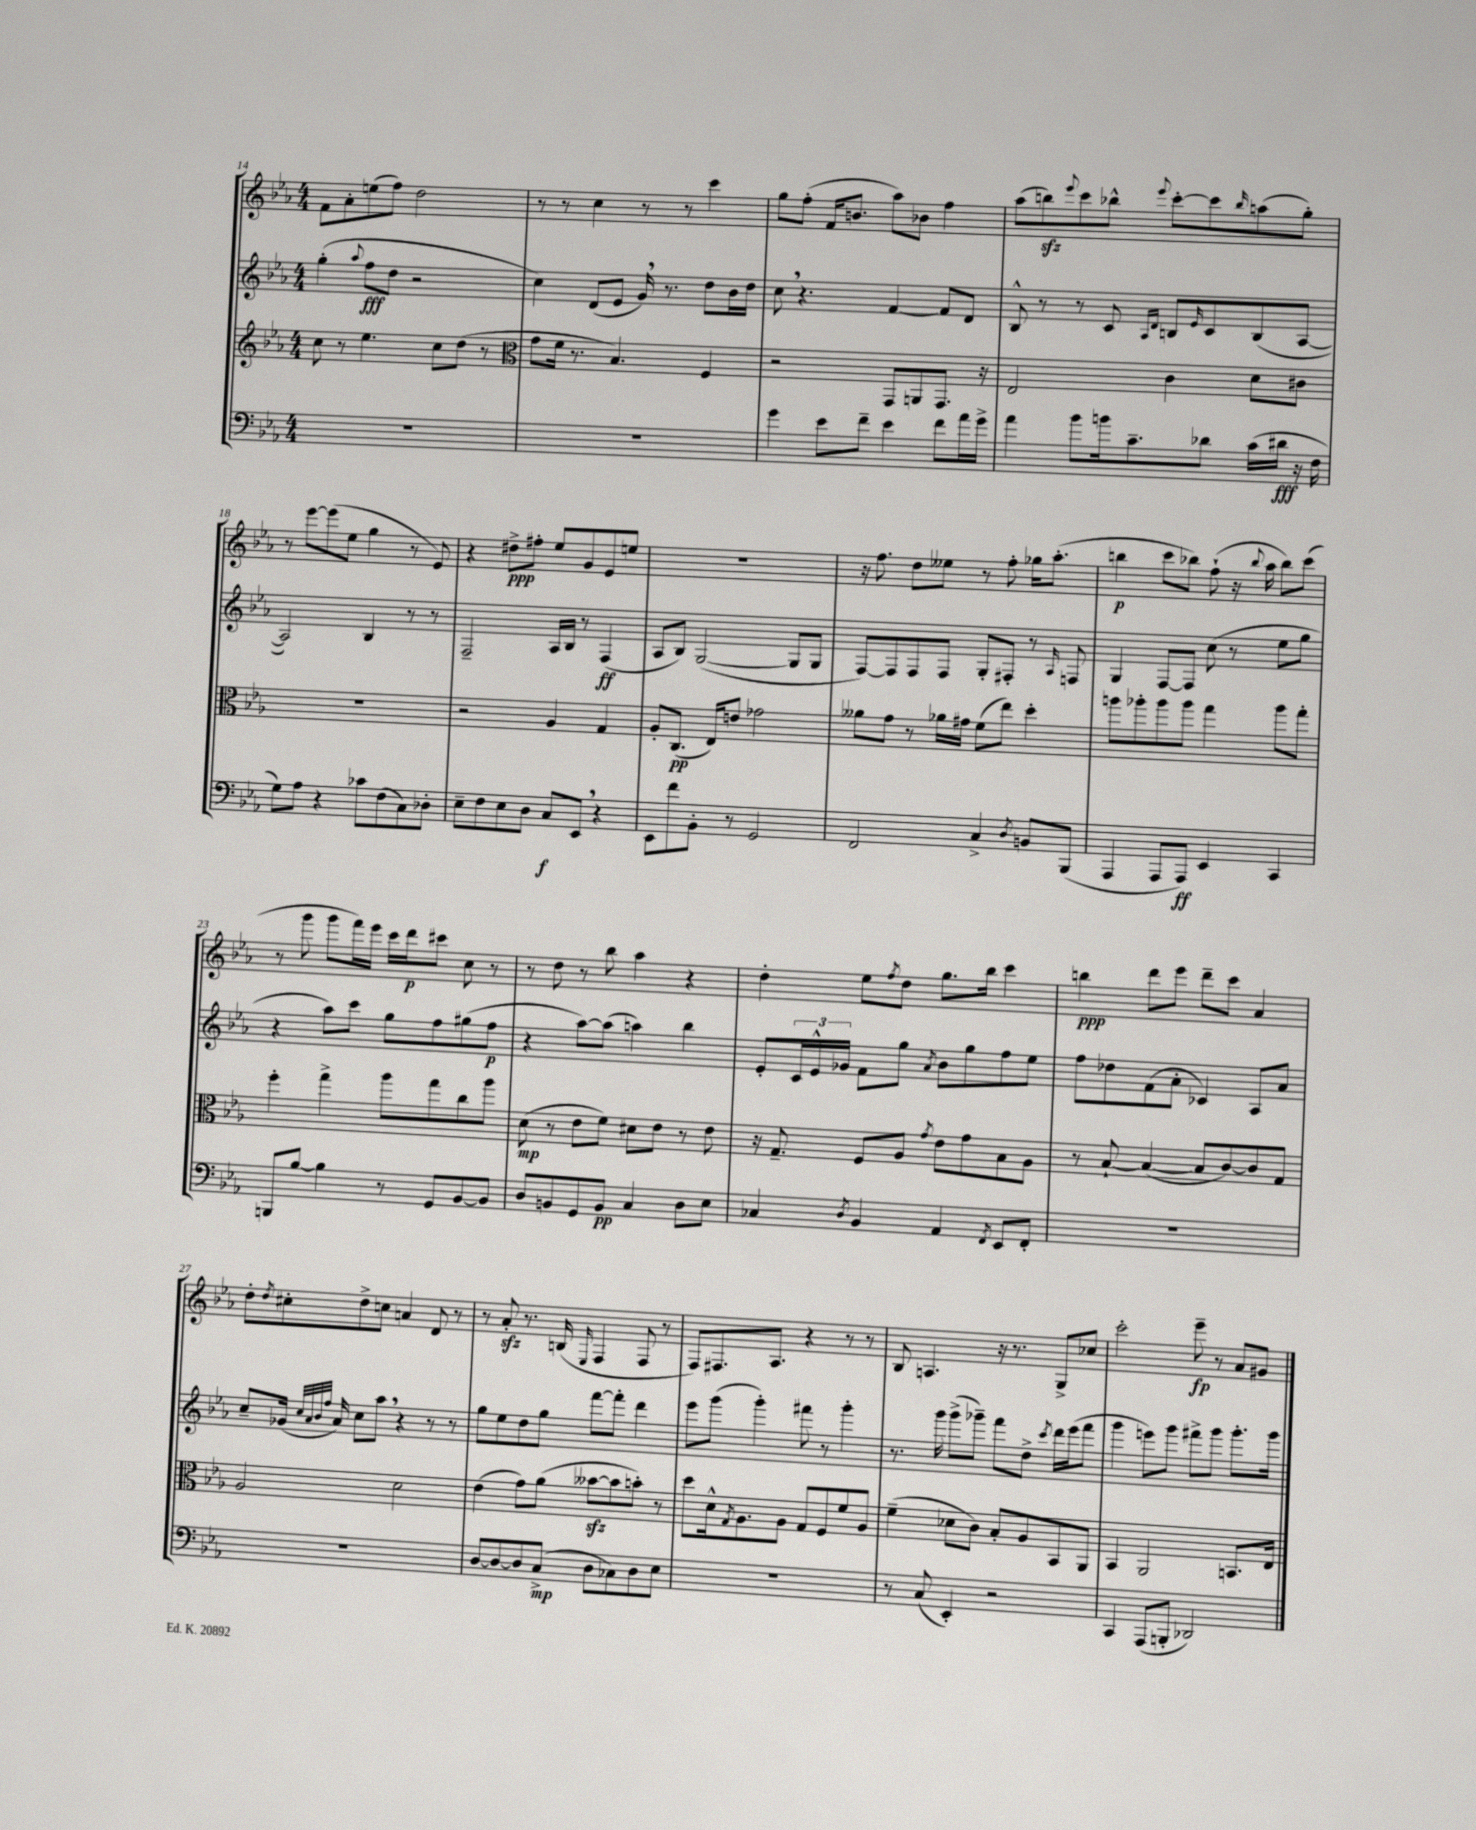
<<
\new StaffGroup <<
\new Staff = "s0" {
    \clef treble \key ees \major \numericTimeSignature \time 4/4
    f'8 aes'8-. e''8( f''8) d''2 |
    r8 r8 c''4 r8 r8 c'''4 |
    g''8 f''8-.( f'16 b'8. aes''8) bes'8 f''4 |
    aes''8( b''8\sfz) \appoggiatura { ees'''8 } c'''8 bes''8-^ \appoggiatura { ees'''8 } c'''8~-. c'''8 \grace { bes''16 } a''8( g''8-.) |
    r8 ees'''8~ ees'''8( ees''8 g''4 r8 ees'8) |
    r4 dis''8->\ppp fis''8-. ees''8 g'8 ees'8 e''8 |
    R1 |
    r16 f''8. d''8 eeses''8 r8 f''8-. ges''16 aes''8.-.( |
    b''4\p c'''8 bes''8) f''8-!( r16 \appoggiatura { bes''8 } aes''16 bes''8) c'''8( |
    r8 g'''8 g'''8 f'''16) ees'''16 c'''16 d'''16\p cis'''8 c''8 r8 |
    r8 d''8 r8 bes''8 aes''4 r4 |
    d''4-. ees''8 \acciaccatura { f''8 } d''8 g''8. bes''16 c'''4 |
    b''4\ppp d'''8 ees'''8 d'''8-- c'''8 aes'4 |
    d''8-. \acciaccatura { d''8 } cis''8-. d''8-> c''8 a'4 d'8 r8 |
    r8 aes'8-.\sfz r8. b16( \grace { ees16 } f4 f8 r8 |
    f8) fis8. aes8. r4 r8 r8 |
    bes8 a4. r16 r8. g8-> ces''8 |
    c'''2-. ees'''8--\fp r8 aes'8 gis'8 \bar "|." |
}
\new Staff = "s1" {
    \clef treble \key ees \major \numericTimeSignature \time 4/4
    g''4-.( \appoggiatura { aes''8 } f''8\fff d''8 r2 |
    c''4) d'8( ees'8 g'16) \breathe r8. d''8 bes'16 d''16 |
    c''8 \breathe r4. f'4~ f'8 d'8 |
    bes8-^ r8 r8 c'8 \grace { aes16 d'16 } b8 \grace { ees'16 } c'8 b8( aes8~ |
    aes2) bes4 r8 r8 |
    f2-- aes16 bes16 r8 f4\ff( |
    aes8 bes8) g2~( g8 g8 |
    f8~) f8 f8 f8 g8-. fis8-. r8 \grace { aes16 } f8 |
    g4 f8~ f8 c''8( r8 ees''8 g''8 |
    r4 aes''8) c'''8 g''8 f''8 gis''8( f''8\p |
    r4 aes''8~) aes''8( a''4) bes''4 |
    ees'8-. \tuplet 3/2 { c'16 ees'16-^ ges'16 } f'8 g''8 \acciaccatura { aes'8 } bes'8 g''8 f''8 ees''8 |
    f''8 des''8 f'8( aes'8-. ces'4) aes8 aes'8 |
    c''8-- ges'16( \grace { c''32 aes'32 bes'32 f''32 } aes'16) c''8 aes''8 \breathe r4 r8 r8 |
    g''8 ees''8 d''8 g''8 f'''8~ f'''8-. d'''4 |
    ees'''8 g'''8( g'''4-.) fis'''8 r8 g'''4-. |
    r8. g'''16 g'''8->( ges'''8--) f'''8 d''8-> \acciaccatura { c'''8 } d'''16 ees'''16( f'''8 |
    g'''4 e'''8) g'''8 fis'''8-> g'''8 g'''8.-. g'''16 \bar "|." |
}
\new Staff = "s2" {
    \clef treble \key ees \major \numericTimeSignature \time 4/4
    c''8 r8 ees''4. c''8 d''8( r8 |
    \clef alto g'8 f'16 r8. bes4.) f4 |
    r2 g,8 a,8 g,8. r16 |
    ees2 c'4 d'8 cis'8 |
    R1 |
    r2 aes4 g4 |
    aes8-. c8.\pp( ees16) e'8 ges'2 |
    aeses'8 g'8 r8 aes'16 gis'16 f'8( ees''8) d''4-. |
    a''8 aes''8-. aes''8 aes''8 g''4 aes''8 g''8-. |
    f''4-. g''4-> aes''8 g''8 c''8 aes''8 |
    d'8\mp( r8 ees'8 f'8) dis'8 ees'8 r8 ees'8 |
    r16 g8.-- f8 aes8 \acciaccatura { g'8 } ees'8 g'8 bes8 aes8 |
    r8 bes8~-! bes4~( bes8 c'8~) c'8 g8 |
    aes2 d'2 |
    ees'4( g'8) aes'8( beses'8~\sfz beses'8 b'8-.) r8 |
    d''8 d'16-^ \acciaccatura { g8 } aes8. aes8 g8 f8 f'8 aes8 |
    f'4--( des'8 c'8) bes8-. aes8 bes,8 aes,8 |
    bes,4 aes,2 b,8. ees16 \bar "|." |
}
\new Staff = "s3" {
    \clef bass \key ees \major \numericTimeSignature \time 4/4
    R1 |
    R1 |
    g'4 ees'8 f'8-- ees'4 f'8 aes'16 g'16-> |
    aes'4 bes'8 b'16 c'8.-- des'8 c'16( dis'16\fff r16 f16 |
    g8) aes8 r4 ces'8 f8( c8) des8-. |
    ees8-- f8 ees8 d8 c8\f ees,8 \breathe r4 |
    ees,8 f'8 bes,8-. r8 g,2 |
    f,2 c4-> \acciaccatura { d8 } b,8 bes,,8( |
    aes,,4 aes,,8 aes,,8\ff) ees,4 c,4 |
    b,,8 bes8~ bes4 r8 g,8 bes,8~ bes,8 |
    d8 b,8 g,8 b,8\pp c4 d8 ees8 |
    ces4 \acciaccatura { d8 } bes,4 aes,4 \acciaccatura { f,8 } ees,8 f,8-. |
    R1 |
    R1 |
    d8~ d8~ d8 c8->\mp( d8 ces8) d8 ees8 |
    R1 |
    r8 c8( ees,4-.) r2 |
    c,4 aes,,8( b,,8-. des,2) \bar "|." |
}
>>
>>
\layout { \context { \Score currentBarNumber = #14 } }
